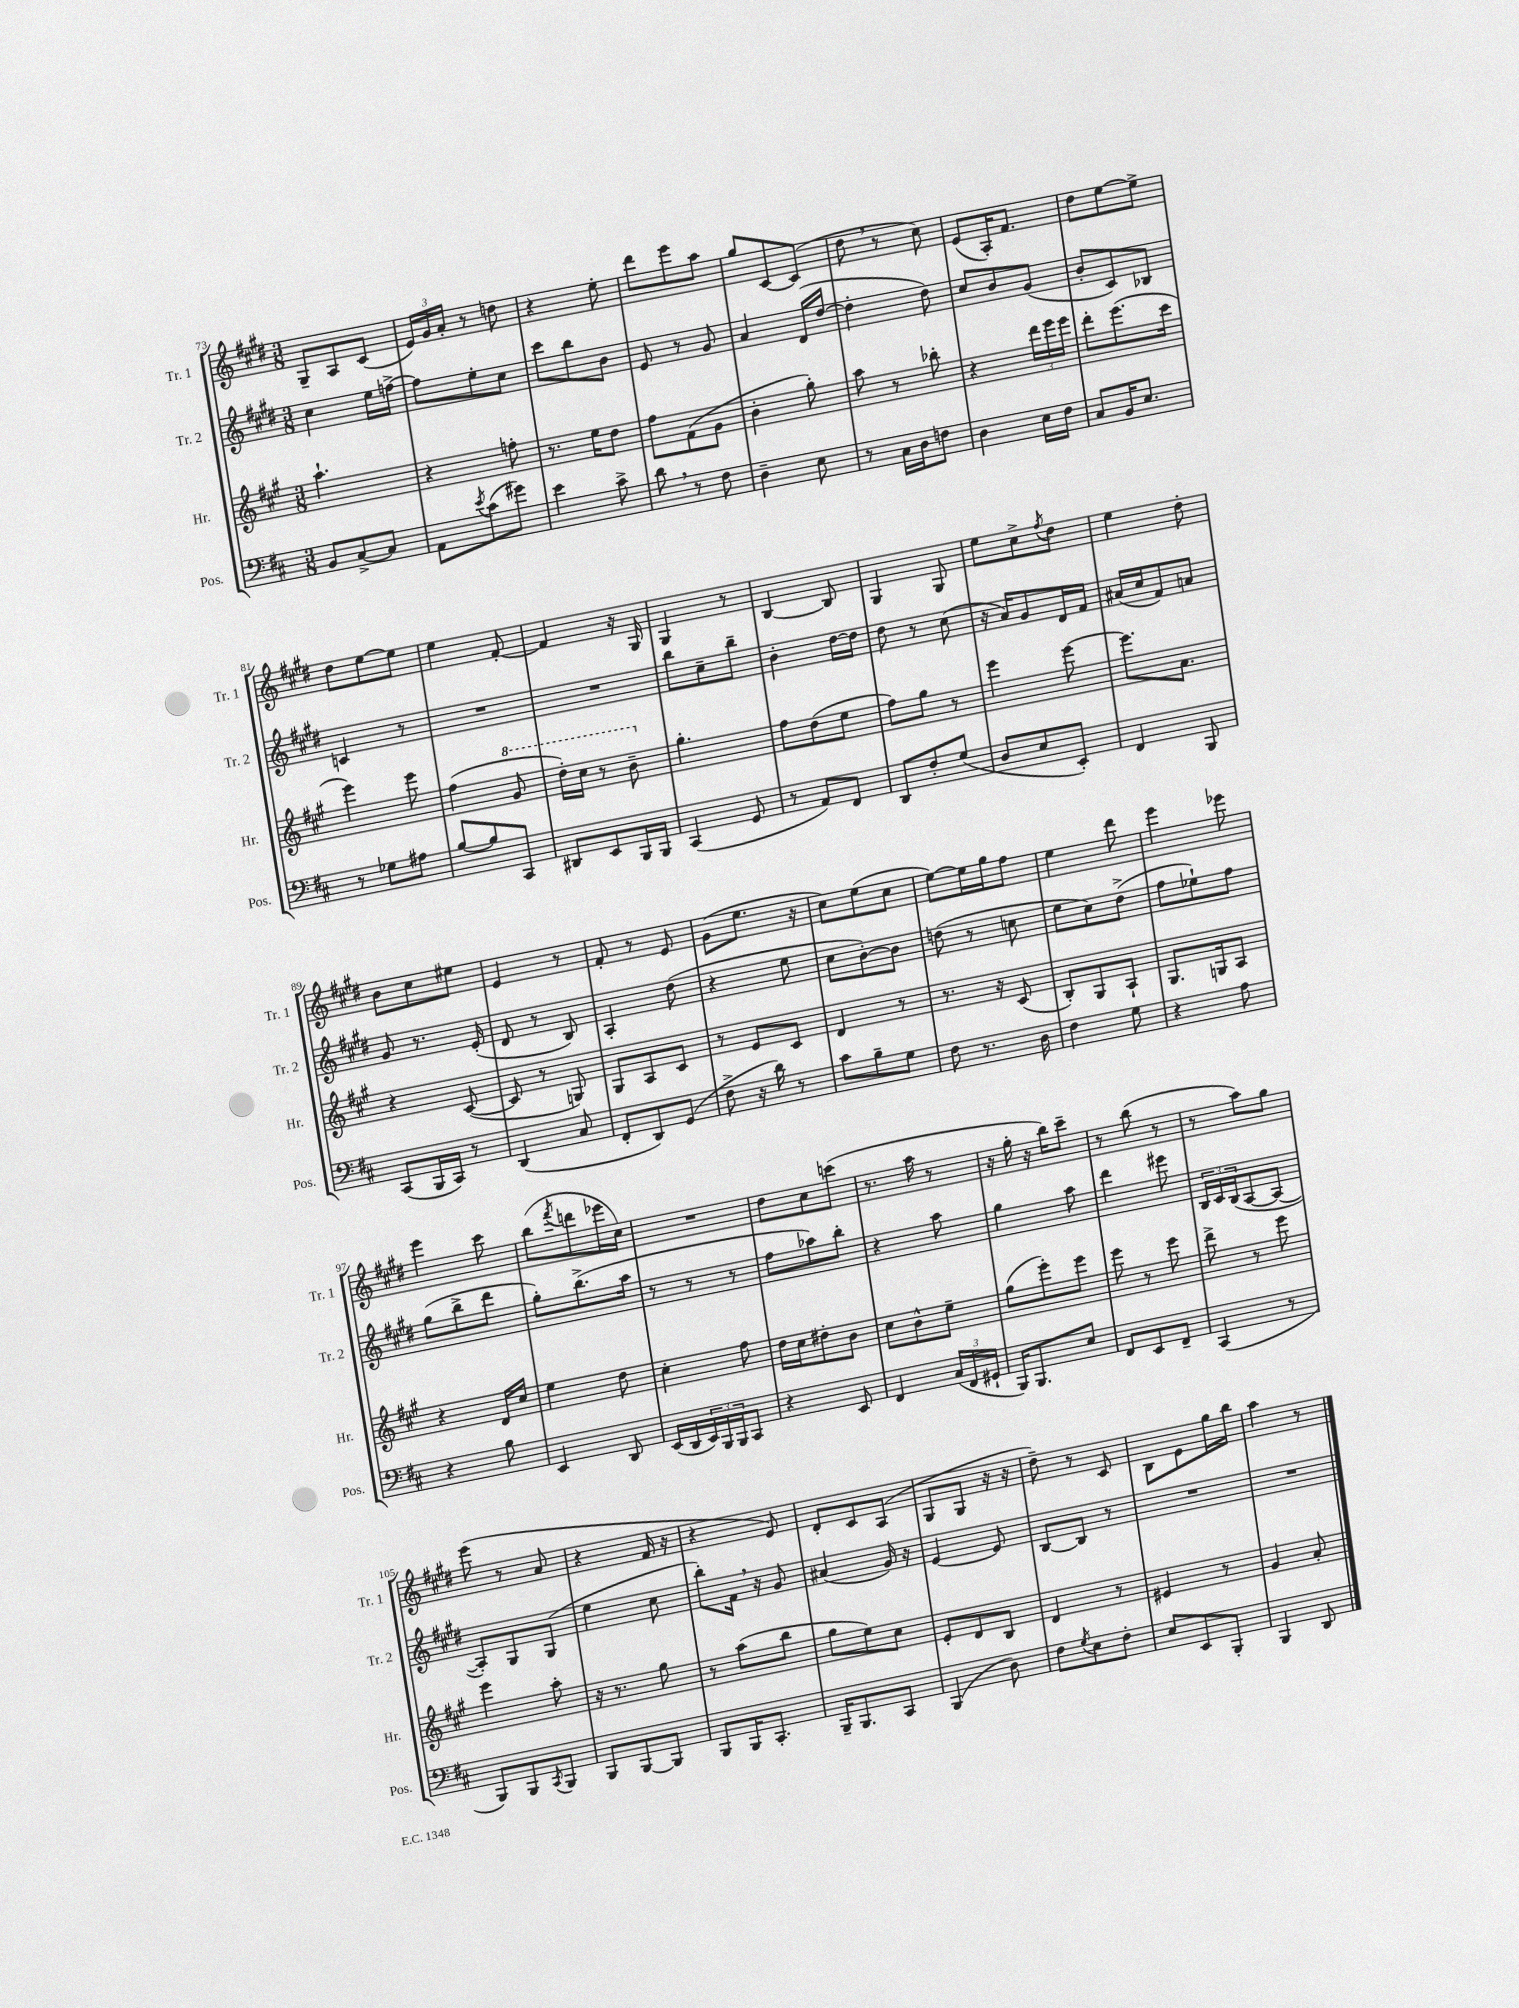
<<
\new StaffGroup <<
\new Staff = "s0" \with { instrumentName = "Tr. 1" shortInstrumentName = "Tr. 1" } {
    \clef treble \key e \major \numericTimeSignature \time 3/8
    gis8-- a8 cis'8( |
    \tuplet 3/2 { e'16) gis'16 a'16-. } r8 d''8 |
    r4 e''8-. |
    dis'''8 e'''8 a''8 |
    gis''8 cis'8~ cis'8( |
    dis''8 \breathe r8 cis''8) |
    e'8( a16-.) fis'8. |
    dis''8 e''8~ e''8-> |
    dis''8 e''8~ e''8 |
    e''4 fis'8~-. |
    fis'4 r16 gis16 |
    gis4 r8 |
    b4~ b8 |
    gis4 gis8 |
    e''8 cis''8-> \acciaccatura { fis''8 } dis''8 |
    e''4 dis''8-. |
    b'8 cis''8 eis''8 |
    e'4 r8 |
    fis'8-. r8 e'8 |
    gis'8( e''8. r16 |
    cis''8) e''8( cis''8 |
    e''8~) e''16 gis''16 fis''8 |
    e''4 dis'''8 |
    e'''4 ees'''8 |
    e'''4 cis'''8 |
    b''8( \acciaccatura { fis'''8 } d'''8 ees'''16 cis''16) |
    R4. |
    dis''8 cis''8 c'''8( |
    r8. a''16 r8 |
    r16 gis''16-. r16 b''16) cis'''8-- |
    r8 b''8( r8 |
    r8 a''8) gis''8 |
    e'''8( r8 a'8 |
    r4 fis'16 r16 |
    r4 e'8) |
    dis'8-. cis'8 a8( |
    gis8 gis8 r16 r16 |
    dis''8--) r8 cis'8 |
    b8 e'8 gis''16 b''16 |
    a''4 r8 \bar "|." |
}
\new Staff = "s1" \with { instrumentName = "Tr. 2" shortInstrumentName = "Tr. 2" } {
    \clef treble \key e \major \numericTimeSignature \time 3/8
    cis''4 e''16 f''16~-> |
    f''8 e''8-. cis''8 |
    cis'''8 b''8 b'8 |
    e'8 r8 gis'8 |
    a'4 dis'16( dis''16~ |
    dis''4-. dis''8) |
    cis''8 b'8 gis'8( |
    b'8-. cis'8) bes8 |
    c'4 r8 |
    R4. |
    R4. |
    b''8 cis''8-- b''8-- |
    b'4-. dis''16~ dis''16 |
    dis''8 r8 cis''8( |
    r16 a'16) gis'8 dis'16 fis'16 |
    ais'16( cis''16 fis'8) a'8 |
    gis'8 r8. e'16-.( |
    dis'8 r8 b8) |
    a4-. dis''8( |
    r4 e''8 |
    cis''8 b'8~-.) b'8 |
    d''8( r8 c''8 |
    e''8 cis''8) dis''8->( |
    fis''8 ees''8-!) fis''8 |
    gis''8( b''8-> dis'''8 |
    gis''8-.) b''8.->( a''16 |
    r8 r8 r8 |
    fis''8 aes''8) b''8-. |
    r4 a''8 |
    gis''4 a''8 |
    dis'''4 eis'''8 |
    \tuplet 3/2 { b16 cis'16 b16( } a8~ a8~ |
    a8-.) gis8 gis8( |
    e''4 cis''8 |
    b''8-.) fis'16 \breathe r16 gis'8 |
    ais'4( gis'16) r16 |
    e'4~ e'8 |
    b8~ b8 r8 |
    R4. |
    R4. \bar "|." |
}
\new Staff = "s2" \with { instrumentName = "Hr." shortInstrumentName = "Hr." } {
    \clef treble \key a \major \numericTimeSignature \time 3/8
    a''4.-! |
    r4 f''8-. |
    r8. e''16 d''8 |
    fis''8 fis'8( gis'8 |
    b'4-. gis''8-.) |
    a''8 r8 bes''8-. |
    r4 \tuplet 3/2 { d'''16 e'''16 e'''16 } |
    d'''8-. e'''8.( cis'''16 |
    e'''4) e'''8 |
    fis''4( \ottava #1 gis''8 |
    d'''16-.) cis'''16 r8 b''8-- \ottava #0 |
    gis''4.-. |
    fis''8 d''8( e''8 |
    fis''8) gis''8 r8 |
    e'''4 e'''8~ |
    e'''8. a'8. |
    r4 cis'8~( |
    cis'8 r8 g8) |
    gis8 a8 cis'8 |
    r8 e'8 cis'8 |
    d'4 r8 |
    r8. r16 cis'8( |
    b8-.) gis8 a8-! |
    gis8. g16 a8 |
    r4 d'16 cis''16 |
    e''4 d''8 |
    cis''4-. fis''8 |
    d''16 cis''16 dis''8-. b'8 |
    cis''8 b'8-^ e''8-- |
    gis''8( e'''8-.) e'''8 |
    e'''8 r8 e'''8 |
    d'''8-> r8 e'''8 |
    e'''4 a''8-. |
    r16 r8. gis''8 |
    r8 a''8( b''8 |
    gis''8 e''8) cis''8 |
    e'8-. d'8 b8 |
    d'4 r8 |
    eis'4 r8 |
    gis'4 a'8-. \bar "|." |
}
\new Staff = "s3" \with { instrumentName = "Pos." shortInstrumentName = "Pos." } {
    \clef bass \key d \major \numericTimeSignature \time 3/8
    b,8 cis8~-> cis8 |
    a,8 \acciaccatura { e'8 } cis'8( gis'8) |
    e'4 cis'8-> |
    d'8 \breathe r8 fis8 |
    d4-- e8 |
    r8 cis16 d16 f8 |
    d4 e16 fis16 |
    cis8 b,16 e8. |
    r8 ges8 ais8 |
    b8~ b8 cis,8 |
    dis,8 e,8 b,,16 b,,16 |
    cis,4( g,8 |
    r8 a,8) fis,8 |
    d,8 fis8-. g8( |
    d8 e8 e,8-.) |
    fis,4 b,,8 |
    cis,8( b,,16 cis,16) r8 |
    d,4( cis8 |
    fis,8-. d,8) g,8( |
    fis8-> r16 d'16) r8 |
    cis'8 b8-- g8 |
    fis8 r8. d16 |
    fis4 g8 |
    r4 a8 |
    r4 b8 |
    e,4 d,8 |
    e,16( d,16 \tuplet 3/2 { e,16) b,,16 b,,16 } cis,8 |
    r4 e,8 |
    fis,4 \tuplet 3/2 { cis16( fis,16 gis,16-! } |
    b,,16) b,,8. e8 |
    fis,8 e,8 fis,8-- |
    cis,4( r8 |
    b,,8) b,,8 \acciaccatura { cis,8 } b,,8 |
    b,,8 b,,8~ b,,8 |
    b,,8 b,,16 cis,8.-. |
    b,,16-- b,,8. cis,8 |
    b,,4( d8) |
    fis8 \acciaccatura { g8 } e8 fis8-. |
    e8 e,8 b,,8-. |
    b,,4 d,8 \bar "|." |
}
>>
>>
\layout { \context { \Score currentBarNumber = #73 } }
